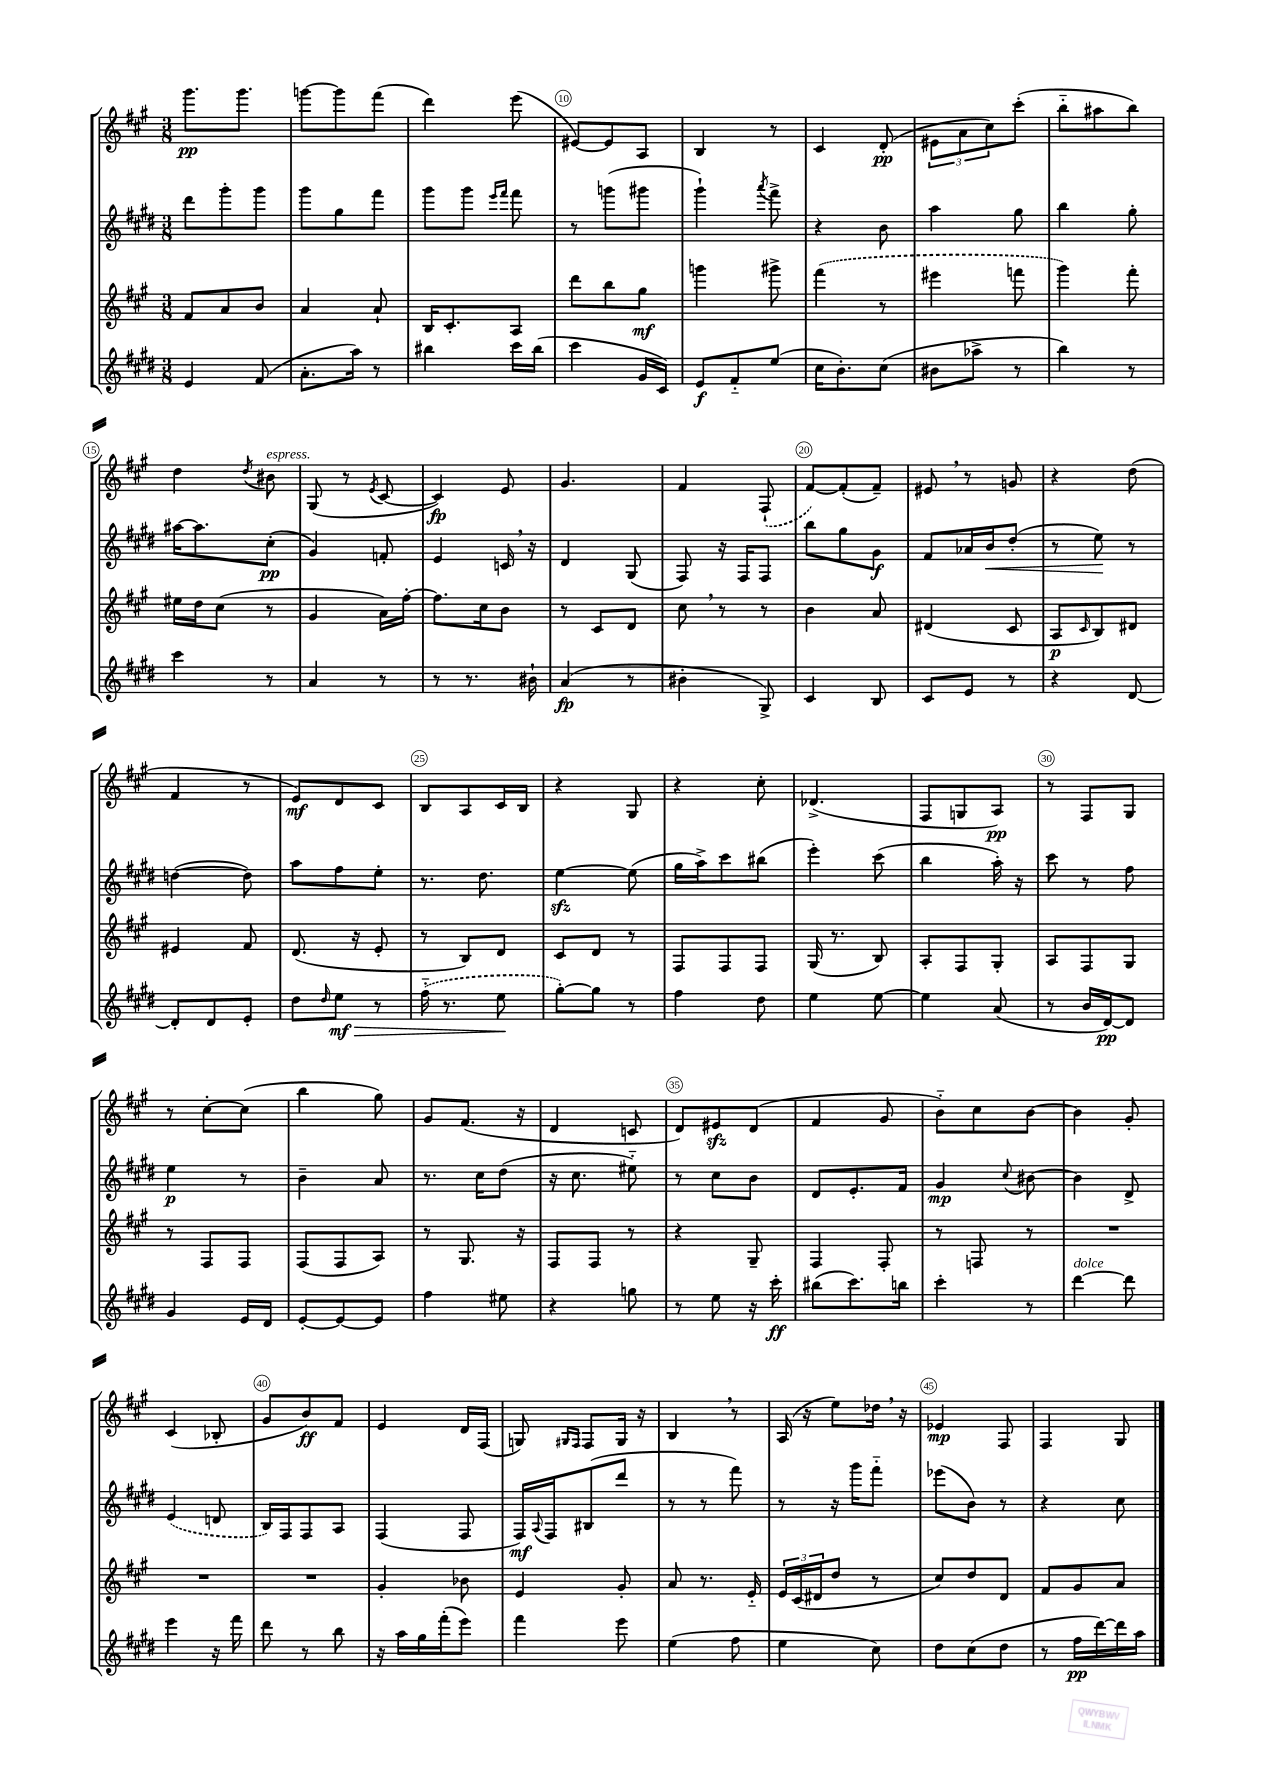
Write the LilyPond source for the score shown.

<<
\new StaffGroup <<
\new Staff = "s0" {
    \clef treble \key a \major \numericTimeSignature \time 3/8
    gis'''8.\pp gis'''8. |
    g'''8~ g'''8 fis'''8( |
    d'''4) e'''8( |
    eis'8~) eis'8 a8 |
    b4 r8 |
    cis'4 d'8-.\pp( |
    \tuplet 3/2 { eis'8 a'8 cis''8) } cis'''8-.( |
    b''8-_ ais''8 b''8) |
    d''4 \acciaccatura { d''8 } bis'8^\markup { \italic "espress." } |
    gis8( r8 \acciaccatura { e'8 } cis'8~ |
    cis'4\fp) e'8 |
    gis'4. |
    fis'4 \once \slurDashed fis8-!( |
    fis'8~) fis'8-.( fis'8--) |
    eis'8 \breathe r8 g'8 |
    r4 d''8( |
    fis'4 r8 |
    e'8\mf) d'8 cis'8 |
    b8 a8 cis'16 b16 |
    r4 gis8 |
    r4 cis''8-. |
    des'4.->( |
    fis8 g8 a8\pp) |
    r8 fis8 gis8 |
    r8 cis''8~-. cis''8( |
    b''4 gis''8) |
    gis'8 fis'8.( r16 |
    d'4 c'8 |
    d'8) eis'8\sfz d'8( |
    fis'4 gis'8 |
    b'8-_) cis''8 b'8~ |
    b'4 gis'8-. |
    cis'4( bes8-. |
    gis'8 b'8\ff) fis'8 |
    e'4 d'16 fis16( |
    g8) \grace { gis16 fis16 } fis8 gis16 r16 |
    b4 \breathe r8 |
    a16( r16 e''8) des''16 \breathe r16 |
    ees'4\mp fis8 |
    fis4 gis8 \bar "|." |
}
\new Staff = "s1" {
    \clef treble \key e \major \numericTimeSignature \time 3/8
    dis'''8 gis'''8-. gis'''8 |
    gis'''8 gis''8 fis'''8 |
    gis'''8 gis'''8 \grace { e'''16 fis'''16 } fis'''8 |
    r8 g'''8( gis'''8 |
    gis'''4-!) \acciaccatura { a'''8 } fis'''8-> |
    r4 b'8 |
    a''4 gis''8 |
    b''4 gis''8-. |
    ais''16~ ais''8. cis''8-.\pp( |
    gis'4) f'8-. |
    e'4 c'16 \breathe r16 |
    dis'4 gis8( |
    fis8) r16 fis16 fis8 |
    b''8 gis''8 gis'8\f |
    fis'8 aes'16 b'16\< dis''8-.( |
    r8 e''8\!) r8 |
    d''4~( d''8) |
    a''8 fis''8 e''8-. |
    r8. dis''8. |
    e''4~\sfz e''8( |
    gis''16 a''16->) cis'''8 bis''8( |
    e'''4-.) cis'''8( |
    b''4 a''16-.) r16 |
    cis'''8 r8 fis''8 |
    e''4\p r8 |
    b'4-- a'8 |
    r8. cis''16 dis''8( |
    r16 cis''8. eis''8-_) |
    r8 cis''8 b'8 |
    dis'8 e'8.-. fis'16 |
    gis'4\mp \appoggiatura { cis''8 } bis'8~ |
    bis'4 dis'8-> |
    \once \slurDashed e'4( d'8 |
    b16) fis16 fis8 a8 |
    fis4( fis8 |
    fis16\mf) \appoggiatura { a8 } fis16 bis8( dis'''8 |
    r8 r8 fis'''8) |
    r8 r16 gis'''16 fis'''8-_ |
    ees'''8( b'8) r8 |
    r4 cis''8 \bar "|." |
}
\new Staff = "s2" {
    \clef treble \key a \major \numericTimeSignature \time 3/8
    fis'8 a'8 b'8 |
    a'4 a'8-! |
    b16 cis'8.-. a8 |
    d'''8 b''8 gis''8\mf |
    g'''4 gis'''8-> |
    \once \slurDashed fis'''4( r8 |
    eis'''4 f'''8 |
    gis'''4) fis'''8-. |
    eis''16 d''16 cis''8( r8 |
    gis'4 a'16) fis''16~-. |
    fis''8. cis''16 b'8 |
    r8 cis'8 d'8 |
    cis''8 \breathe r8 r8 |
    b'4 a'8 |
    dis'4( cis'8 |
    a8\p \grace { cis'16 } b8) dis'8 |
    eis'4 fis'8 |
    d'8.( r16 e'8-. |
    r8 b8) d'8 |
    cis'8 d'8 r8 |
    fis8 fis8 fis8 |
    gis16( r8. b8) |
    a8-. fis8 gis8-. |
    a8 fis8 gis8 |
    r8 fis8 fis8 |
    fis8( fis8 a8) |
    r8 gis8. r16 |
    fis8 fis8 r8 |
    r4 gis8-- |
    fis4 fis8-. |
    r8 f8 r8 |
    R4. |
    R4. |
    R4. |
    gis'4-. bes'8 |
    e'4 gis'8-. |
    a'8 r8. e'16-_ |
    \tuplet 3/2 { e'16 cis'16( dis'16 } d''8 r8 |
    cis''8) d''8 d'8 |
    fis'8 gis'8 a'8 \bar "|." |
}
\new Staff = "s3" {
    \clef treble \key e \major \numericTimeSignature \time 3/8
    e'4 fis'8( |
    a'8.-. a''16) r8 |
    bis''4 cis'''16 bis''16( |
    cis'''4 gis'16 cis'16) |
    e'8\f fis'8-_ e''8( |
    cis''16 b'8.-.) cis''8( |
    bis'8 aes''8-> r8 |
    b''4) r8 |
    cis'''4 r8 |
    a'4 r8 |
    r8 r8. bis'16-! |
    a'4\fp( r8 |
    bis'4-. gis8->) |
    cis'4 b8 |
    cis'8 e'8 r8 |
    r4 dis'8~ |
    dis'8-. dis'8 e'8-. |
    dis''8 \grace { dis''16 } e''8\mf\> r8 |
    \once \slurDashed fis''16-_( r8. e''8\! |
    gis''8~-.) gis''8 r8 |
    fis''4 dis''8 |
    e''4 e''8~ |
    e''4 a'8( |
    r8 b'16 dis'16~\pp) dis'8 |
    gis'4 e'16 dis'16 |
    e'8~-. e'8~ e'8 |
    fis''4 eis''8 |
    r4 g''8 |
    r8 e''8 r16 cis'''16-.\ff |
    bis''8( cis'''8.) b''16 |
    cis'''4-. r8 |
    dis'''4~^\markup { \italic "dolce" } dis'''8 |
    e'''4 r16 fis'''16 |
    dis'''8 r8 b''8 |
    r16 a''16 gis''16 fis'''16-.( e'''8) |
    fis'''4 e'''8 |
    e''4( fis''8 |
    e''4 cis''8) |
    dis''8 cis''8( dis''8 |
    r8 fis''16\pp dis'''16~) dis'''16 a''16 \bar "|." |
}
>>
>>
\layout { \context { \Score currentBarNumber = #7 \override BarNumber.break-visibility = ##(#f #t #t) barNumberVisibility = #(every-nth-bar-number-visible 5) \override BarNumber.stencil = #(make-stencil-circler 0.1 0.3 ly:text-interface::print) } }
